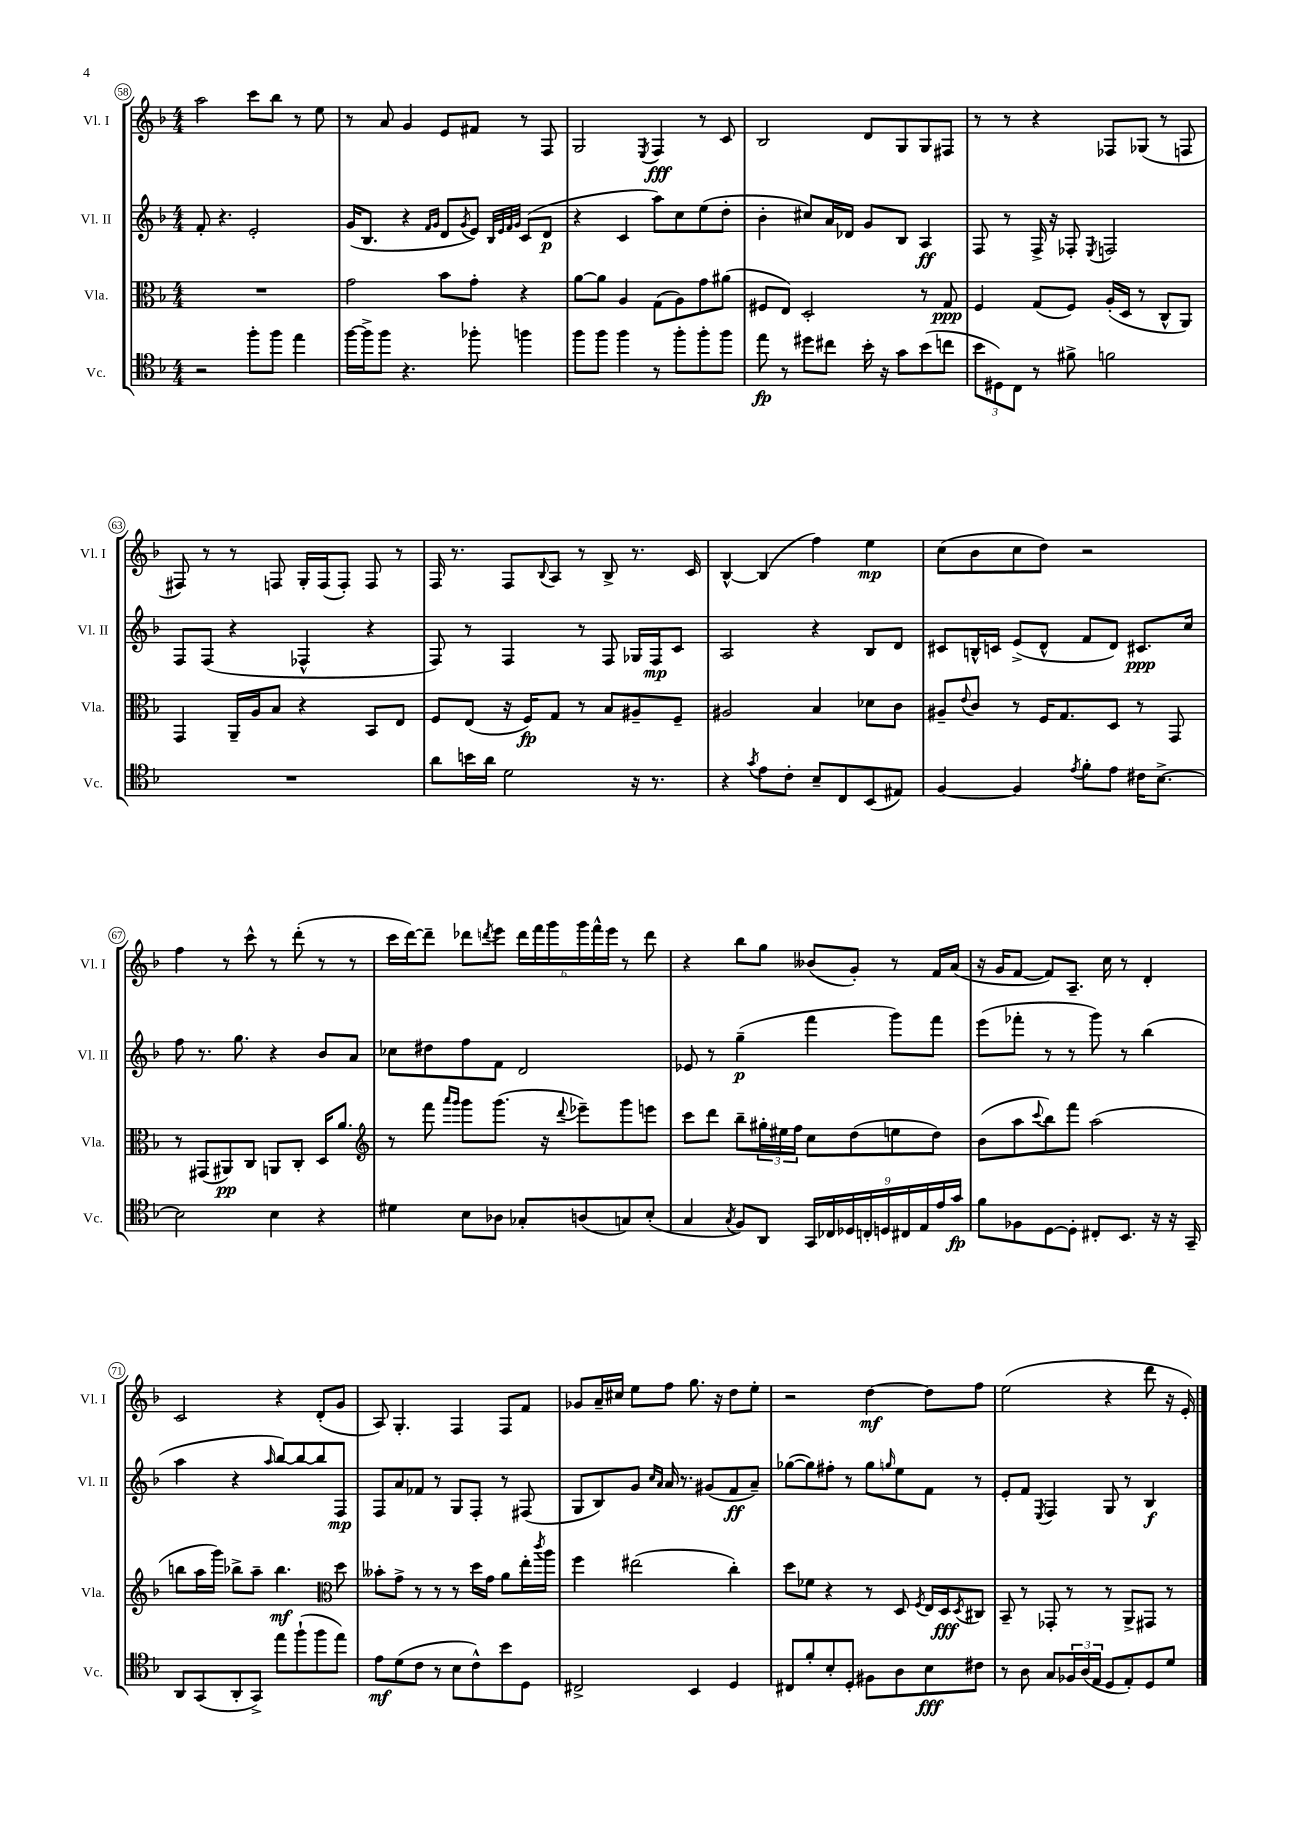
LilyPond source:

<<
\new StaffGroup <<
\new Staff = "s0" \with { instrumentName = "Vl. I" shortInstrumentName = "Vl. I" } {
    \clef treble \key f \major \numericTimeSignature \time 4/4
    a''2 c'''8 bes''8 r8 e''8 |
    r8 a'8 g'4 e'8 fis'8 r8 f8 |
    g2 \acciaccatura { e8 } f4\fff r8 c'8 |
    bes2 d'8 g8 g8 fis8 |
    r8 r8 r4 fes8 ges8( r8 f8 |
    fis8) r8 r8 f8 g16-. f16( f8-.) f8 r8 |
    f16 r8. f8 \appoggiatura { bes8 } a8 r8 bes8-> r8. c'16 |
    bes4~-^ bes4( f''4) e''4\mp |
    c''8( bes'8 c''8 d''8) r2 |
    f''4 r8 c'''8-^ r8 d'''8-.( r8 r8 |
    c'''16 d'''16~) d'''8-- des'''8 \acciaccatura { d'''8 } e'''8 \tuplet 6/4 { d'''16 f'''16 g'''16 g'''16 f'''16-^ e'''16 } r8 d'''8 |
    r4 bes''8 g''8 beses'8( g'8-.) r8 f'16 a'16( |
    r16 g'16 f'8~ f'8) a8.-- c''16 r8 d'4-. |
    c'2 r4 d'8-.( g'8 |
    a8) g4.-. f4 f8 f'8 |
    ges'8 a'16-- cis''16 e''8 f''8 g''8. r16 d''8 e''8-. |
    r2 d''4~\mf d''8 f''8 |
    e''2( r4 d'''8 r16 e'16-.) \bar "|." |
}
\new Staff = "s1" \with { instrumentName = "Vl. II" shortInstrumentName = "Vl. II" } {
    \clef treble \key f \major \numericTimeSignature \time 4/4
    f'8-. r4. e'2-. |
    g'16( bes8. r4 \grace { f'16 g'16 } d'8 \acciaccatura { g'8 } e'8) \grace { bes32 e'32 f'32 g'32 } c'8( d'8\p |
    r4 c'4 a''8) c''8 e''8( d''8-. |
    bes'4-. cis''8) a'16 des'16 g'8 bes8 a4\ff |
    f8 r8 f16-> r16 fes8-. \acciaccatura { e8 } f2 |
    f8 f8( r4 fes4-^ r4 |
    f8) r8 f4 r8 f8 ges16 f16\mp c'8 |
    a2 r4 bes8 d'8 |
    cis'8 b16-^ c'16 e'8->( d'8-^ f'8 d'8) cis'8.\ppp c''16 |
    f''8 r8. g''8. r4 bes'8 a'8 |
    ces''8 dis''8 f''8 f'8 d'2 |
    ees'8 r8 g''4--\p( f'''4 g'''8) f'''8 |
    e'''8( fes'''8-. r8 r8 g'''8) r8 bes''4( |
    a''4 r4 \grace { a''16 } bes''8~) bes''8~ bes''8 f8\mp |
    f8 a'8 fes'8 r8 g8 f8-. r8 fis8( |
    g8 bes8) g'8 \grace { c''16 a'16 } a'16 r8. gis'8( f'8\ff a'8--) |
    ges''8~( ges''8) fis''8-. r8 ges''8 \grace { g''16 } e''8 f'8 r8 |
    e'8-. f'8 \acciaccatura { e8 } f4 g8 r8 bes4\f \bar "|." |
}
\new Staff = "s2" \with { instrumentName = "Vla." shortInstrumentName = "Vla." } {
    \clef alto \key f \major \numericTimeSignature \time 4/4
    R1 |
    g'2 bes'8 g'8-. r4 |
    a'8~ a'8 a4 g8( a8) g'8 ais'8( |
    fis8 e8) d2-. r8 g8\ppp |
    f4 g8( f8) a16-.( d16 r8 c8-^ a,8) |
    g,4 a,16-- a16 bes8 r4 bes,8 e8 |
    f8 e8( r16 f16\fp) g8 r8 bes8 ais8-- f8-- |
    ais2 bes4 des'8 c'8 |
    ais8-- \appoggiatura { e'8 } c'8 r8 f16 g8. d8 r8 g,8 |
    r8 gis,8( ais,8\pp) c8 a,8 c8-. d16 a'8. |
    \clef treble r8 f'''8 \grace { a'''16 g'''16 } g'''8 g'''8.( r16 \appoggiatura { d'''8 } ees'''8--) g'''8 e'''8 |
    c'''8 d'''8 bes''8-- \tuplet 3/2 { gis''16-. eis''16 f''16 } c''8 d''8( e''8 d''8) |
    bes'8( a''8 \appoggiatura { c'''8 } bes''8) f'''8 a''2( |
    b''8 a''16 g'''16) bes''8-> a''8-- bes''4.\mf \clef alto d''8 |
    beses'8-. g'8-> r8 r8 r8 d''16 g'16 a'8 e''16-. \acciaccatura { c'''8 } a''16 |
    f''4 eis''2( c''4-.) |
    d''8 fes'8 r4 r8 d8 \acciaccatura { f8 } e16 d16\fff \acciaccatura { d8 } cis8 |
    bes,8-- r8 ges,8-. r8 r8 a,8-> gis,8 r8 \bar "|." |
}
\new Staff = "s3" \with { instrumentName = "Vc." shortInstrumentName = "Vc." } {
    \clef tenor \key f \major \numericTimeSignature \time 4/4
    r2 f''8-. f''8 e''4 |
    f''16~ f''16-> f''8 r4. fes''8-. f''4 |
    f''8 f''8 f''4 r8 f''8-. f''8-. f''8 |
    e''8\fp r8 dis''8 cis''8 bes'16-. r16 g'8 bes'8( c''8 |
    \tuplet 3/2 { bes'8 dis8) c8 } r8 fis'8-> f'2 |
    R1 |
    a'8 b'16 a'16 d'2 r16 r8. |
    r4 \acciaccatura { g'8 } e'8 c'8-. bes8-- c8 bes,8( eis8) |
    f4~ f4 \acciaccatura { e'8 } f'8-. e'8 cis'16 bes8.~-> |
    bes2 bes4 r4 |
    dis'4 bes8 aes8 ges8-. a8( g8) bes8-.( |
    g4 \acciaccatura { g8 } f8) a,8 \tuplet 9/8 { g,16 ces16 des16 c16-. d16 cis16 e16 e'16 g'16\fp } |
    f'8 fes8 d8~ d8-. cis8-. bes,8. r16 r16 g,16-- |
    a,8 g,8( a,8-. g,8->) e''8 f''8-!( f''8 e''8) |
    e'8\mf d'8( c'8 r8 bes8 c'8-^) bes'8 d8 |
    cis2-> bes,4 d4 |
    cis8 f'8-. bes8-. d8-. fis8 a8 bes8\fff cis'8 |
    r8 a8 g8 \tuplet 3/2 { fes16 a16( e16 } d8 e8-.) d8 d'8 \bar "|." |
}
>>
>>
\layout { \context { \Score currentBarNumber = #58 \override BarNumber.stencil = #(make-stencil-circler 0.1 0.3 ly:text-interface::print) } }
